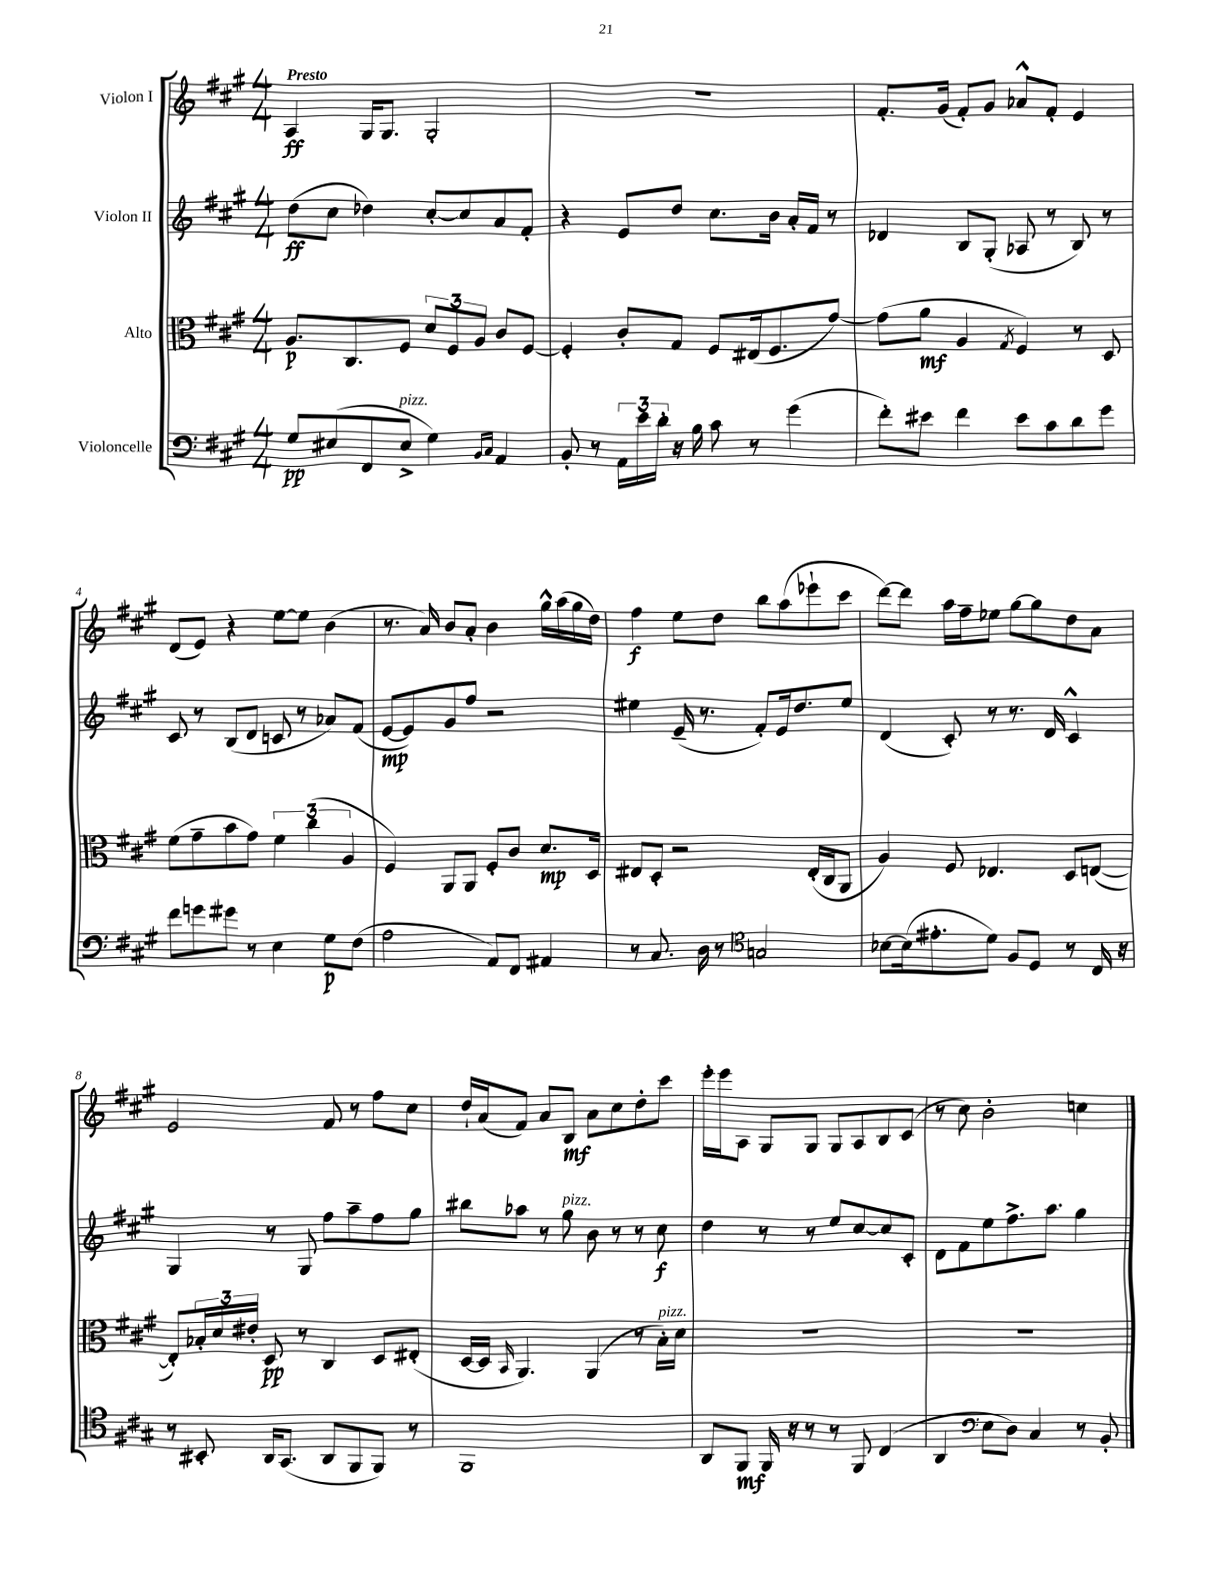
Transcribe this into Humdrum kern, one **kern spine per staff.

**kern	**dynam	**kern	**dynam	**kern	**dynam	**kern	**dynam
*part4	*part4	*part3	*part3	*part2	*part2	*part1	*part1
*staff4	*staff4	*staff3	*staff3	*staff2	*staff2	*staff1	*staff1
*I"Violoncelle	*	*I"Alto	*	*I"Violon II	*	*I"Violon I	*
*clefF4	*	*clefC3	*	*clefG2	*	*clefG2	*
*k[f#c#g#]	*	*k[f#c#g#]	*	*k[f#c#g#]	*	*k[f#c#g#]	*
*M4/4	*	*M4/4	*	*M4/4	*	*M4/4	*
=1	=1	=1	=1	=1	=1	=1	=1
!	!	!	!	!	!	!LO:TX:a:B:t=Presto	!
8G#/L	pp	8.A/L	p	(8dd\L	ff	4A/	ff
(8E#X/	.	.	.	8cc#\J	.	.	.
.	.	8.C#/	.	.	.	.	.
8FF#/	.	.	.	4dd-X\)	.	16G#/KL	.
.	.	.	.	.	.	8.G#/J	.
!LO:TX:a:i:t=pizz.	!	!	!	!	!	!	!
8E#^/J	.	8F#/J	.	.	.	.	.
4G#\)	.	12d/L	.	[8cc#'/L	.	2G#'/	.
.	.	12F#/	.	.	.	.	.
.	.	.	.	8cc#/]	.	.	.
.	.	12A/J	.	.	.	.	.
16qqBB/LL	.	.	.	.	.	.	.
16qqC#/JJ	.	.	.	.	.	.	.
4AA/	.	8c#/L	.	8a/	.	.	.
.	.	[8F#/J	.	8f#'/J	.	.	.
=2	=2	=2	=2	=2	=2	=2	=2
8BB'/	.	4F#'/]	.	4r	.	1r	.
8r	.	.	.	.	.	.	.
24AA\LL	.	8c#'/L	.	8e/L	.	.	.
24e\	.	.	.	.	.	.	.
24d'\JJ	.	.	.	.	.	.	.
16r	.	8G#/J	.	8dd/J	.	.	.
16B\	.	.	.	.	.	.	.
8c#\	.	8F#/L	.	8.cc#\L	.	.	.
8r	.	(16E#X/k	.	.	.	.	.
.	.	8.F#/	.	16b\Jk	.	.	.
(4g#\	.	.	.	16a'/LL	.	.	.
.	.	.	.	16f#/JJ	.	.	.
.	.	[8g#/J)	.	8r	.	.	.
=3	=3	=3	=3	=3	=3	=3	=3
8f#'\L)	.	(8g#\L]	.	4d-X/	.	8.f#'/L	.
8e#X\J	.	8a\J	mf	.	.	.	.
.	.	.	.	.	.	(16g#/Jk	.
4f#\	.	4A/	.	8B/L	.	8f#'/L)	.
.	.	.	.	(8G#'/J	.	8g#/J	.
.	.	8qG#/	.	.	.	.	.
8e#\L	.	4F#/)	.	8A-X/	.	8a-X^^/L	.
8c#\	.	.	.	8r	.	8f#'/J	.
8d\	.	8r	.	8B/)	.	4e/	.
8g#\J	.	8D/	.	8r	.	.	.
!!LO:LB:g=z
=4	=4	=4	=4	=4	=4	=4	=4
8f#\L	.	(8f#\L	.	8c#/	.	(8d/L	.
8gn\	.	8g#~\	.	8r	.	8e/J)	.
8g#X\J	.	8b\	.	(8B/L	.	4r	.
8r	.	8g#\J)	.	8d/J	.	.	.
4E\	.	6f#\	.	8cn/	.	[8ee\L	.
.	.	.	.	8r	.	8ee\J]	.
.	.	(6cc#\	.	.	.	.	.
8G#\L	p	.	.	8a-X/L)	.	(4b\	.
.	.	6A/	.	.	.	.	.
(8F#\J	.	.	.	(8f#/J	.	.	.
=5	=5	=5	=5	=5	=5	=5	=5
2A\	.	4F#/)	.	[8e/L	mp	8.r	.
.	.	.	.	8e/])	.	.	.
.	.	.	.	.	.	16a/)	.
.	.	8AA/L	.	8g#/	.	8b/L	.
.	.	8AA/J	.	8ff#/J	.	8a'/J	.
8AA/L)	.	8F#'/L	.	2r	.	4b\	.
8FF#/J	.	8c#/J	.	.	.	.	.
4AA#X/	.	8.d/L	mp	.	.	16gg#^^\LL	.
.	.	.	.	.	.	(16aa\	.
.	.	.	.	.	.	16gg#\	.
.	.	16D/Jk	.	.	.	16dd\JJ)	.
=6	=6	=6	=6	=6	=6	=6	=6
8r	.	8E#X/L	.	4ee#X\	.	4ff#\	f
8.C#/	.	8D'/J	.	.	.	.	.
.	.	2r	.	(16e~/	.	8ee\L	.
16D\	.	.	.	8.r	.	.	.
8r	.	.	.	.	.	8dd\J	.
*clefC4	*	*	*	*	*	*	*
2Gn/	.	.	.	8f#'/L)	.	8bb\L	.
.	.	.	.	16e/k	.	(8aa\	.
.	.	.	.	8.dd/	.	.	.
.	.	(16E#'/LL	.	.	.	8eee-X`\	.
.	.	16C#/J	.	.	.	.	.
.	.	8AA/J	.	8ee#/J	.	8ccc#\J	.
=7	=7	=7	=7	=7	=7	=7	=7
[8B-X\L	.	4A/)	.	(4d/	.	[8ddd\L)	.
(16B-\k]	.	.	.	.	.	8ddd\J]	.
8.e#X'\	.	.	.	.	.	.	.
.	.	8F#/	.	8c#'/)	.	16aa\LL	.
.	.	.	.	.	.	16ff#~\J	.
8d\J)	.	4.E-X/	.	8r	.	8ee-X\J	.
8F#/L	.	.	.	8.r	.	[8gg#\L	.
8D/J	.	.	.	.	.	8gg#\]	.
.	.	.	.	16d/	.	.	.
8r	.	8D/L	.	4c#^^/	.	8dd\	.
16C#/	.	([8En/J	.	.	.	8a\J	.
16r	.	.	.	.	.	.	.
!!LO:LB:g=z
=8	=8	=8	=8	=8	=8	=8	=8
8r	.	8E'/L])	.	4G#/	.	2e/	.
8BB#X'/	.	24B-X'/L	.	.	.	.	.
.	.	24d/	.	.	.	.	.
.	.	24e#X'/JJ	.	.	.	.	.
16AA/KL	.	8D/	pp	8r	.	.	.
(8.GG#/J	.	.	.	.	.	.	.
.	.	8r	.	8G#/	.	.	.
8AA/L	.	4C#/	.	8ff#\L	.	8f#/	.
8FF#/	.	.	.	8aa~\	.	8r	.
8FF#/J)	.	8D/L	.	8ff#\	.	8ff#\L	.
8r	.	(8E#X'/J	.	8gg#\J	.	8cc#\J	.
=9	=9	=9	=9	=9	=9	=9	=9
1FF#	.	[16D/LL	.	8bb#X\L	.	16dd`/LL	.
.	.	16D/JJ]	.	.	.	(16a/J	.
.	.	16qqBB/	.	.	.	.	.
.	.	4.AA/)	.	8aa-X\J	.	8f#/J)	.
.	.	.	.	8r	.	8a/L	.
!	!	!	!	!LO:TX:a:i:t=pizz.	!	!	!
.	.	.	.	8gg#\	.	8B/J	mf
.	.	(4AA/	.	8b\	.	8a\L	.
.	.	.	.	8r	.	8cc#\	.
.	.	8r	.	8r	.	8dd'\	.
!	!	!LO:TX:a:i:t=pizz.	!	!	!	!	!
.	.	16B'\LL)	.	8cc#\	f	8ccc#\J	.
.	.	16d\JJ	.	.	.	.	.
=10	=10	=10	=10	=10	=10	=10	=10
8AA/L	.	1r	.	4dd\	.	16eee'\LL	.
.	.	.	.	.	.	16eee\J	.
8FF#/J	mf	.	.	.	.	8A\J	.
16FF#/	.	.	.	8r	.	8G#/L	.
16r	.	.	.	.	.	.	.
8r	.	.	.	8r	.	8G#/J	.
8r	.	.	.	8ee/L	.	8G#/L	.
8FF#/	.	.	.	[8cc#/	.	8A/	.
(4C#/	.	.	.	8cc#/]	.	8B/	.
.	.	.	.	8c#'/J	.	(8c#/J	.
=11	=11	=11	=11	=11	=11	=11	=11
4AA/	.	1r	.	8d\L	.	8r	.
.	.	.	.	8f#\	.	8cc#\)	.
*clefF4	*	*	*	*	*	*	*
8E\L	.	.	.	8ee\	.	2b'\	.
8D\J)	.	.	.	8.ff#^\	.	.	.
4C#/	.	.	.	.	.	.	.
.	.	.	.	8.aa\J	.	.	.
8r	.	.	.	4gg#\	.	4ccn\	.
8BB'/	.	.	.	.	.	.	.
==	==	==	==	==	==	==	==
*-	*-	*-	*-	*-	*-	*-	*-
